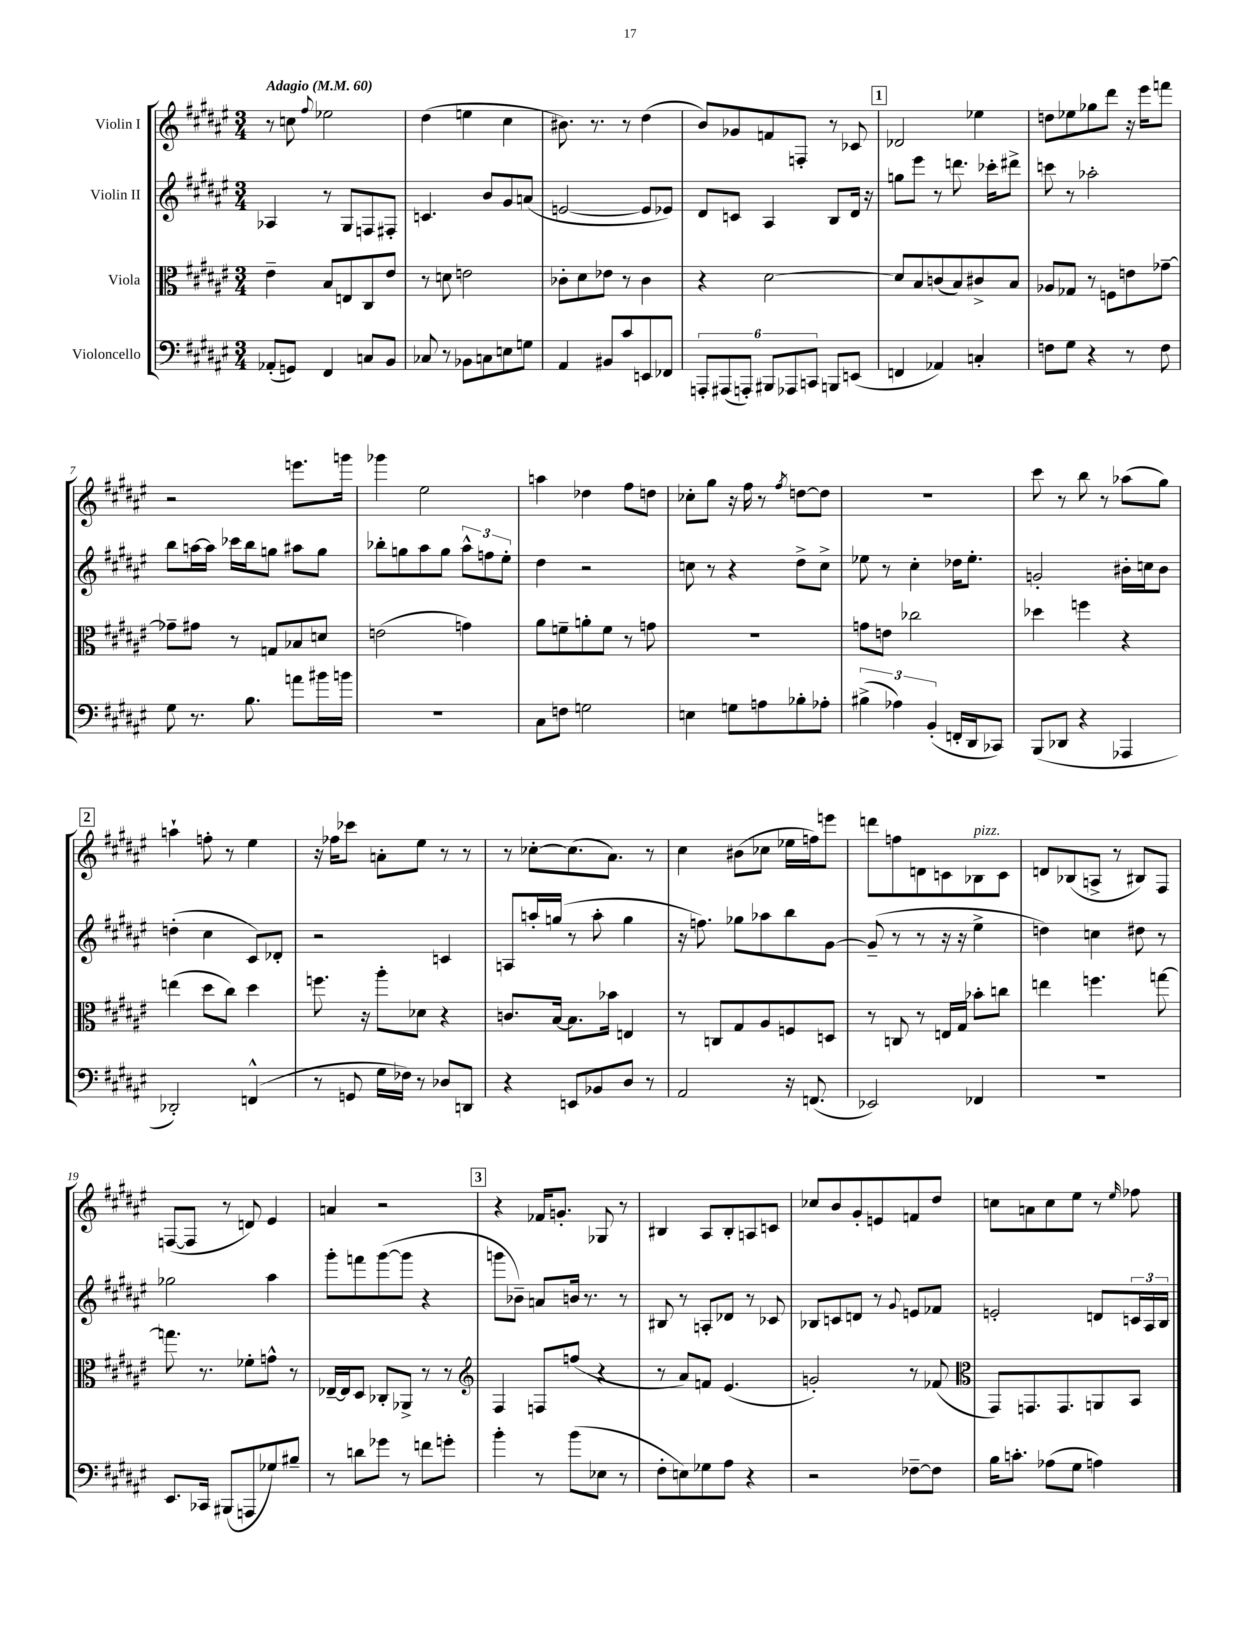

**kern	**kern	**kern	**kern
*staff4	*staff3	*staff2	*staff1
*clefF4	*clefC3	*clefG2	*clefG2
*k[f#c#g#d#a#e#]	*k[f#c#g#d#a#e#]	*k[f#c#g#d#a#e#]	*k[f#c#g#d#a#e#]
*M3/4	*M3/4	*M3/4	*M3/4
*MM60	*MM60	*MM60	*MM60
(8AA-'	4e#~	4A-	8r
8GG)	.	.	8cc
.	.	.	8qqff#
4FF#	8B	8r	2ee-
.	8E	8G#	.
8C	8C#	8F	.
8BB	8e#	8F#'	.
=	=	=	=
8C-	8r	4.c	(4dd#
8r	8d	.	.
8BB-	2e	.	4ee
8C	.	8b	.
8E	.	8g#	4cc#
8G	.	(8a	.
=	=	=	=
4AA#	8c-'	[2e	8.b#)
.	8d#	.	.
.	.	.	8.r
8BB#	8e-	.	.
8c#	8r	.	8r
8EE	4c-	8e]	(4dd#
8FF-	.	8e-)	.
=	=	=	=
12AAA'	4r	8d#	8b)
(12AAA#	.	.	.
.	.	8c	8g-
12AAA')	.	.	.
12BBB#	[2d#	4A#	8f
12AAA-	.	.	.
.	.	.	8F'
12CC	.	.	.
8BBB	.	8B	8r
(8EE	.	16d#	8c-
.	.	16r	.
=	=	=	=
4FF	8d#]	8gg	2d-
.	8B	8eee#	.
4AA-)	(8c	8r	.
.	8B)	8.ddd	.
4C'	8c#^	.	4ee-
.	.	16ccc-'	.
.	8B	8ddd#^	.
=	=	=	=
8F	8A-	8ccc	8dd
8G#	8G-	8r	8ee-
4r	8r	2aa-'	8gg-
.	8F	.	8ddd#
8r	8e	.	16r
.	.	.	16eee#
8F	[8g-~	.	8fff
=	=	=	=
8G#	8g-~]	8bb	2r
8.r	8g#	[16aa	.
.	.	16aa]	.
.	8r	16ccc-	.
8.B	.	16bb	.
.	8G	8gg	.
8a	8B-	8aa#	8.eee
16b#	8d	8gg	.
16b	.	.	16ggg
=	=	=	=
2.r	(2e	8bb-'	4ggg-
.	.	8gg	.
.	.	8aa#	2ee#
.	.	8gg	.
.	4g)	12aa#^^	.
.	.	12ff	.
.	.	12ee#'	.
=	=	=	=
8C#	8a#	4dd#	4aa
8F	8f~	.	.
2G	8a'	2r	4dd-
.	8f	.	.
.	8r	.	8ff#
.	8g	.	8dd
=	=	=	=
4E	2.r	8cc	8cc-'
.	.	8r	8gg#
8G	.	4r	16r
.	.	.	16ff#
8A	.	.	8r
.	.	.	8qff#
8B-'	.	8dd#^	[8dd
8A-'	.	8cc^	8dd]
=	=	=	=
(6B#^	8g	8ee-	2.r
.	8e	8r	.
6A-)	.	.	.
.	2cc-	4cc#'	.
(6BB'	.	.	.
16FF'	.	16dd-	.
16DD#	.	8.ee-'	.
8CC-)	.	.	.
=	=	=	=
(8BBB	4dd-	2g'	8ccc#
8DD-	.	.	8r
4r	4ff	.	8bb
.	.	.	8r
4AAA-	4r	16b#'	(8aa-
.	.	16cc	.
.	.	8b#	8gg#)
=	=	=	=
2DD-')	(4ee	(4dd'	4aa`
.	8dd#	4cc#	8ff'
.	8cc#)	.	8r
(4FF^^	4dd#	8c#)	4ee#
.	.	8d-'	.
=	=	=	=
8r	8.ff	2r	16r
.	.	.	16ff-
8GG	.	.	8ccc-
.	16r	.	.
16G#	8aa#'	.	8a'
16F-)	.	.	.
8r	8d-	.	8ee#
8D-	4r	4c	8r
8DD	.	.	8r
=	=	=	=
4r	8.c	8A	8r
.	.	16aa'	[8cc-'
.	[16B	(16gg	.
8EE	8.B]	8r	(8.cc-]
8BB-	.	8aa'	.
.	16b-	.	8.a#)
8D#	4E	4gg	.
8r	.	.	8r
=	=	=	=
2AA#	8r	16r	4cc#
.	.	8.ff)	.
.	8C	.	.
.	8G#	8gg-	(8b#
.	8A#	8aa-	8cc-
16r	8F	8bb	16ee-
(8.FF	.	.	16ff)
.	8D	[8g#	8eee
=	=	=	=
2EE-)	8r	(8g#~]	8ddd
.	8C	8r	8ff
.	8r	8r	8d
.	16E	16r	8c
.	16G#	16r	.
4FF-	8b-'	4ee#^	8B-
.	8cc	.	8c
=	=	=	=
2.r	4ee	4dd)	8d
.	.	.	(8B-
.	4.ff	4cc	8A^
.	.	.	8r
.	.	8dd#	8B#)
.	[8gg	8r	8F#
=	=	=	=
8.EE#	8.gg]	2gg-	([8F
.	.	.	8F]
16CC-	8.r	.	.
(8BBB#	.	.	8r
8AAA	8f-'	.	8d)
8G-)	8g^^	4aa#	4e#
8B#~	8r	.	.
=	=	=	=
8r	[16E-~	8ggg#'	4a
.	16E-]	.	.
8d	8D#	8fff	.
8g-	8C-'	([8ggg#	2r
8r	8AA-^	8ggg#]	.
8f	8r	4r	.
8g'	8r	.	.
=	=	=	=
*	*clefG2	*	*
4b'	4F#	8ggg	4r
.	.	8b-~)	.
8r	8F	8a	16f-
.	.	.	8.g'
(8b	(8ff	16b	.
.	.	8.r	.
8E-	4r	.	8G-
8r	.	8r	8r
=	=	=	=
8F#'	8r	8B#	4B#
8E)	8a#)	8r	.
8G-	8f	8A'	8A#
8A#	(4.e#	8d-	8B#'
4r	.	8r	8A
.	.	8c-	8c
=	=	=	=
2r	2g')	8B-	8cc-
.	.	8c	8b
.	.	8d	8g#'
.	.	8r	8e
.	.	8qqg#	.
[8F-~	8r	8e	8f
8F-]	(8f-	8f-	8dd#
=	=	=	=
*	*clefC3	*	*
16B	8GG#)	2e'	8cc
8.c'	.	.	.
.	8.GG	.	8a
(8A-	.	.	8cc
.	8.GG	.	.
8G#	.	.	8ee#
4A)	8AA	8d	8r
.	.	.	16qqee#
.	8BB	24c	8ff-
.	.	24A#	.
.	.	24B	.
==	==	==	==
*-	*-	*-	*-
